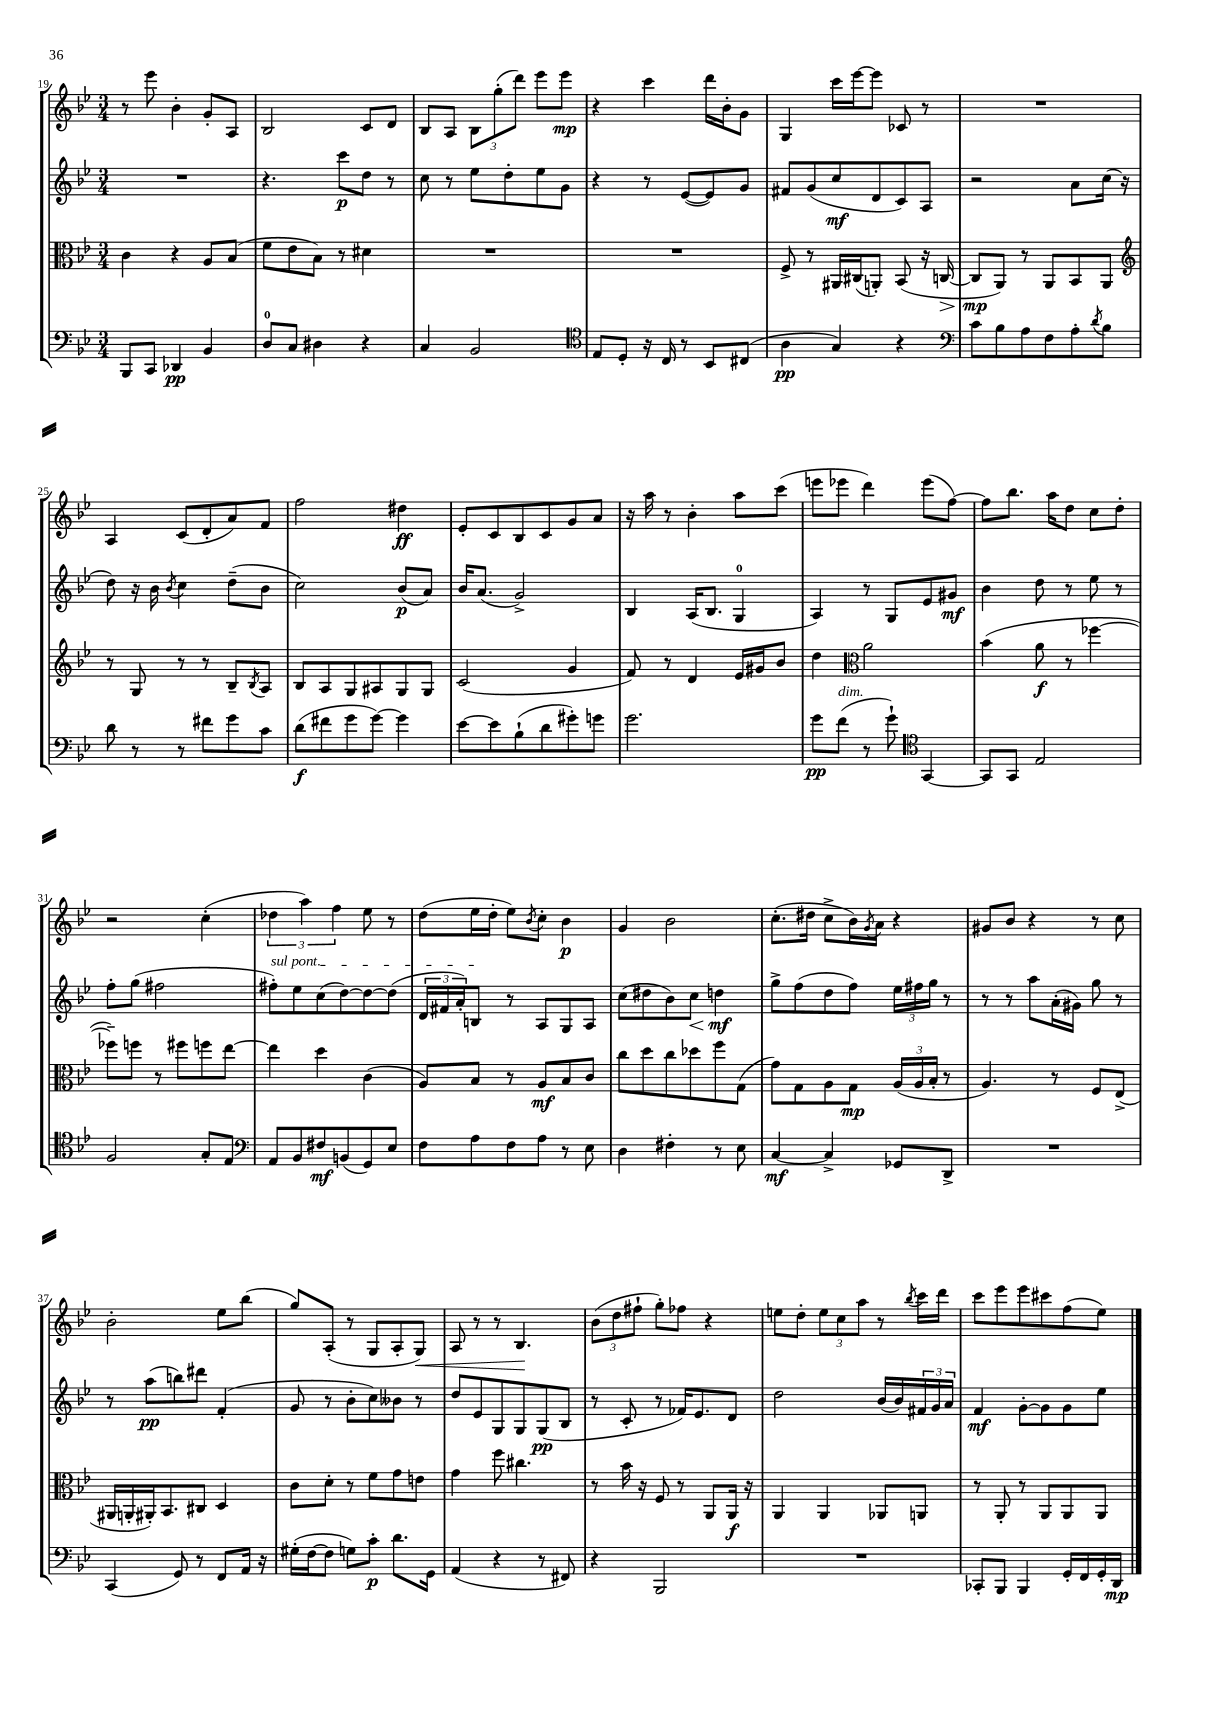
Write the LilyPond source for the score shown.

<<
\new StaffGroup <<
\new Staff = "s0" {
    \clef treble \key bes \major \numericTimeSignature \time 3/4
    r8 ees'''8 bes'4-. g'8-. a8 |
    bes2 c'8 d'8 |
    bes8 a8 \tuplet 3/2 { bes8 g''8-.( d'''8) } ees'''8 ees'''8\mp |
    r4 c'''4 d'''16 bes'16-. g'8 |
    g4 c'''16 ees'''16~ ees'''8 ces'8 r8 |
    R2. |
    a4 c'8( d'8-. a'8) f'8 |
    f''2 dis''4\ff |
    ees'8-. c'8 bes8 c'8 g'8 a'8 |
    r16 a''16 r8 bes'4-. a''8 c'''8( |
    e'''8 ees'''8 d'''4) ees'''8( f''8~) |
    f''8 bes''8. a''16 d''8 c''8 d''8-. |
    r2 c''4-.( |
    \tuplet 3/2 { des''4 a''4) f''4 } ees''8 r8 |
    d''8( ees''16 d''16-. ees''8) \acciaccatura { bes'8 } c''8-. bes'4\p |
    g'4 bes'2 |
    c''8.-.( dis''16 c''8-> bes'16) \acciaccatura { g'8 } a'16 r4 |
    gis'8 bes'8 r4 r8 c''8 |
    bes'2-. ees''8 bes''8( |
    g''8) a8-.( r8 g8 a8-. g8\<) |
    a8 r8 r8 bes4.\! |
    \tuplet 3/2 { bes'8( d''8 fis''8-! } g''8-.) fes''8 r4 |
    e''8 d''8-. \tuplet 3/2 { e''8 c''8 a''8 } r8 \acciaccatura { bes''8 } c'''16 d'''16 |
    c'''8 ees'''8 ees'''8 cis'''8 f''8( ees''8) \bar "|." |
}
\new Staff = "s1" {
    \clef treble \key bes \major \numericTimeSignature \time 3/4
    R2. |
    r4. c'''8\p d''8 r8 |
    c''8 r8 ees''8 d''8-. ees''8 g'8 |
    r4 r8 ees'8~( ees'8) g'8 |
    fis'8 g'8( c''8\mf d'8 c'8) a8 |
    r2 a'8 c''16( r16 |
    d''8) r16 bes'16 \acciaccatura { bes'8 } c''4 d''8--( bes'8 |
    c''2) bes'8\p( a'8) |
    bes'16 a'8.( g'2->) |
    bes4 a16( bes8. g4-0 |
    a4) r8 g8 ees'8 gis'8\mf |
    bes'4 d''8 r8 ees''8 r8 |
    f''8-. g''8( fis''2 |
    \once \override TextSpanner.bound-details.left.text = \markup { \italic "sul pont." } fis''8-.\startTextSpan) ees''8 c''8( d''8~) d''8~ d''8( |
    \tuplet 3/2 { d'16 fis'16 a'16-.) } b8\stopTextSpan r8 a8 g8 a8 |
    c''8( dis''8 bes'8) c''8\< d''4\mf\! |
    g''8-> f''8( d''8 f''8) \tuplet 3/2 { ees''16 fis''16 g''16 } r8 |
    r8 r8 a''8 a'16-.( gis'16) g''8 r8 |
    r8 a''8\pp( b''8) dis'''8 f'4-.( |
    g'8 r8 bes'8-. c''8) beses'8 r8 |
    d''8 ees'8 g8 g8 g8\pp( bes8 |
    r8 c'8-. r8 fes'16) ees'8. d'8 |
    d''2 bes'16( bes'16) \tuplet 3/2 { fis'16 g'16 a'16 } |
    f'4\mf g'8~-. g'8 g'8 ees''8 \bar "|." |
}
\new Staff = "s2" {
    \clef alto \key bes \major \numericTimeSignature \time 3/4
    c'4 r4 a8 bes8( |
    f'8 ees'8 bes8) r8 dis'4 |
    R2. |
    R2. |
    f8-> r8 ais,16 cis16( a,8-.) bes,8( r16 c16~\> |
    c8\mp\! a,8) r8 a,8 bes,8 a,8 |
    \clef treble r8 g8 r8 r8 bes8-- \acciaccatura { bes8 } a8 |
    bes8 a8 g8 ais8 g8 g8 |
    c'2( g'4 |
    f'8) r8 d'4 ees'16 gis'16 bes'8 |
    d''4 \clef alto a'2 |
    bes'4( a'8\f r8 fes''4~ |
    fes''8--) f''8 r8 fis''8 f''8 ees''8~ |
    ees''4 d''4 c'4( |
    a8) bes8 r8 a8\mf bes8 c'8 |
    c''8 d''8 c''8 des''8 f''8 g8( |
    g'8) g8 a8 g8\mp \tuplet 3/2 { a16( a16 bes16-. } r8 |
    a4.) r8 f8 ees8->( |
    ais,16 a,16-. ais,16-.) bes,8. cis8 d4 |
    c'8 d'8-. r8 f'8 g'8 e'8 |
    g'4 f''8 cis''4. |
    r8 bes'16 r16 f8 r8 a,8 a,16\f r16 |
    a,4 a,4 aes,8 a,8 |
    r8 a,8-. r8 a,8 a,8 a,8 \bar "|." |
}
\new Staff = "s3" {
    \clef bass \key bes \major \numericTimeSignature \time 3/4
    bes,,8 c,8 des,4\pp bes,4 |
    d8-0 c8 dis4 r4 |
    c4 bes,2 |
    \clef tenor ees8 d8-. r16 c16 r8 bes,8 cis8( |
    a4\pp g4) r4 |
    \clef bass c'8 bes8 a8 f8 a8-. \acciaccatura { d'8 } bes8 |
    d'8 r8 r8 fis'8 g'8 c'8 |
    d'8\f( fis'8 g'8 g'8~) g'4 |
    ees'8~ ees'8 bes8-!( d'8 gis'8-.) g'8 |
    g'2. |
    g'8\pp f'8^\markup { \italic "dim." }( r8 g'8-!) \clef tenor g,4~ |
    g,8 g,8 ees2 |
    f2 g8-. ees8 |
    \clef bass a,8 bes,8 fis8\mf b,8( g,8) ees8 |
    f8 a8 f8 a8 r8 ees8 |
    d4 fis4-. r8 ees8 |
    c4~\mf c4-> ges,8 d,8-> |
    R2. |
    c,4( g,8) r8 f,8 a,16 r16 |
    gis16-.( f16~ f8 g8) c'8-.\p d'8. g,16 |
    a,4( r4 r8 fis,8) |
    r4 bes,,2 |
    R2. |
    ces,8-. bes,,8 bes,,4 g,16-. f,16 g,16-. d,16\mp \bar "|." |
}
>>
>>
\layout { \context { \Score currentBarNumber = #19 } }
